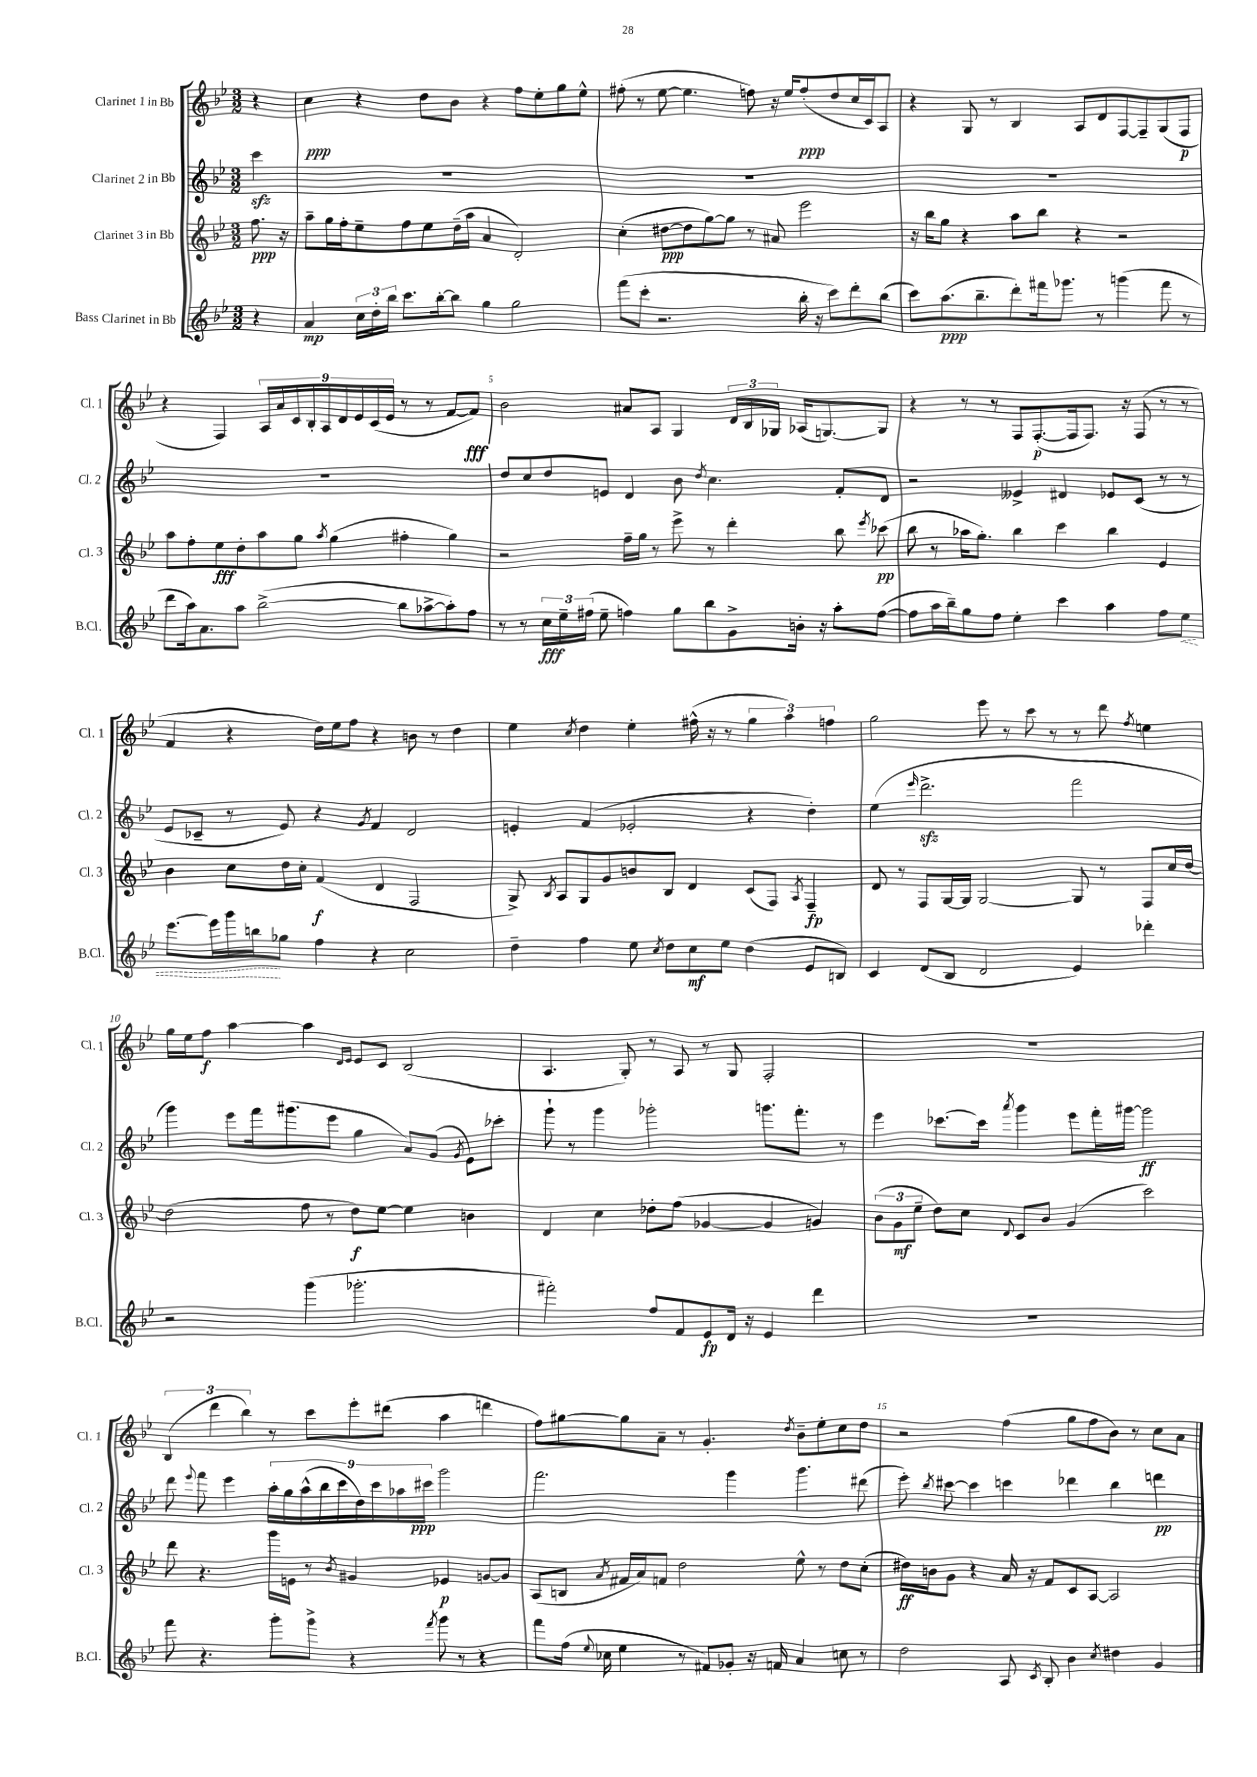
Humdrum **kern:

**kern	**kern	**kern	**kern
*staff4	*staff3	*staff2	*staff1
*clefG2	*clefG2	*clefG2	*clefG2
*k[b-e-]	*k[b-e-]	*k[b-e-]	*k[b-e-]
*M3/2	*M3/2	*M3/2	*M3/2
4r	8.ff	4ccc	4r
.	16r	.	.
=	=	=	=
4a	8aa~	1.r	4cc
.	16gg	.	.
.	16ff'	.	.
24cc	8ee-~	.	4r
24dd'	.	.	.
24bb-	.	.	.
8.ccc	8ff	.	.
.	8ee-	.	8dd
[16bb-'	.	.	.
8bb-]	(16dd~	.	8b-
.	16aa	.	.
4gg	4a	.	4r
2gg	2d')	.	8ff
.	.	.	8ee-'
.	.	.	8gg
.	.	.	8ee-^^
=	=	=	=
(8fff	(4cc'	1.r	(8ff#'
8ccc'	.	.	8r
2.r	[8dd#	.	[8ee-
.	8dd#]	.	4.ee-]
.	[8gg)	.	.
.	8gg]	.	.
.	8r	.	8ff)
.	8a#	.	16r
.	.	.	16ee-
16bb-'	2eee-	.	(8ff'
16r	.	.	.
8ccc)	.	.	8dd
8ddd'	.	.	16cc
.	.	.	16c)
(8bb-	.	.	8A
=	=	=	=
8ccc)	16r	1.r	4r
.	16bb-	.	.
(8.aa	8gg	.	.
.	4r	.	8G
8.bb-~	.	.	.
.	.	.	8r
8ddd')	8aa	.	4B-
16fff#	8bb-	.	.
8.ggg-	.	.	.
.	4r	.	8A
8r	.	.	8d
(4ggg	2r	.	[8F
.	.	.	8F~]
8fff#	.	.	(8G
8r	.	.	8F
=	=	=	=
8ddd	8aa	1.r	4r
16aa)	8ff'	.	.
8.a	.	.	.
.	8ee-	.	4F)
8aa	8dd'	.	.
([2bb-^	8aa	.	18A
.	.	.	18a
.	.	.	18c
.	8gg	.	.
.	.	.	18B-'
.	.	.	18A
.	8qaa	.	.
.	(4gg	.	.
.	.	.	18d
.	.	.	18e-
.	.	.	(18c
.	.	.	18e-
8bb-]	4ff#'	.	8r
[8aa-^	.	.	8r
8aa-'])	4gg)	.	[8f
8ff	.	.	8f])
=	=	=	=
8r	2r	8dd	2b-
8r	.	8cc	.
24cc	.	8dd	.
24ee-~	.	.	.
(24ff#	.	.	.
8ee-~	.	8e	.
4ff)	16ff~	4d	8a#
.	16gg	.	.
.	8r	.	8A
8gg	8eee-^	8b-	4G
.	.	8qdd	.
8bb-	8r	4.cc	.
8g^	4ddd'	.	24d
.	.	.	24B-
.	.	.	24G-
16b'	.	.	(16A-
16r	.	.	[8.G)
8aa'	8bb-	8f'	.
.	8qeee-	.	.
([8ff	(8ccc-	8d	8G]
=	=	=	=
8ff]	8bb-	2r	4r
16aa	8r	.	.
16bb-~)	.	.	.
8gg	16aa-	.	8r
.	8.gg')	.	.
8ff	.	.	8r
4ee-'	4bb-	4e--^	8F
.	.	.	([8.F'
4ccc	4ccc	4d#	.
.	.	.	16F]
.	.	.	8.F)
4aa	4bb-	8e-	.
.	.	.	16r
.	.	(8c	(8F
8ff	4e-	8r	8r
8ee-	.	8r	8r
=	=	=	=
[8.eee-	4b-	8e-	4f
.	.	8c-~	.
16eee-]	.	.	.
16ggg	8cc	8r	4r
16bb	.	.	.
8gg-	16dd	8e-)	.
.	16cc'	.	.
4ff	(4f	4r	16dd)
.	.	.	16ee-
.	.	.	8ff
.	.	8qg	.
4r	4d	4f	4r
2cc	2F	2d	8b
.	.	.	8r
.	.	.	4dd
=	=	=	=
4dd~	8G^)	4e'	4ee-
.	8qB-	.	.
.	8A	.	.
.	.	.	8qcc
4ff	8G	(4f	4dd
.	8g	.	.
8ee-	8b	2e-'	4ee-'
8qcc	.	.	.
8dd	8B-	.	.
8cc	4d	.	(16ff#^^
.	.	.	16r
8ee-	.	.	8r
(4dd	(8c	4r	6gg
.	8F)	.	.
.	.	.	6aa)
.	8qA	.	.
8e-	4F~	4dd')	.
.	.	.	6ff
8B)	.	.	.
=	=	=	=
4c	8d	(4ee-	2gg
.	8r	.	.
.	.	16qqeee-	.
(8d	8F	2.ddd^	.
8B-	[16G	.	.
.	16G]	.	.
2d	[2G	.	8eee-
.	.	.	8r
.	.	.	8ccc
.	.	.	8r
4e-)	8G]	2fff	8r
.	8r	.	8ddd
.	.	.	8qff
4ddd-'	8F	.	4ee
.	16cc	.	.
.	[16dd	.	.
=	=	=	=
2r	(2dd]	4ggg)	16gg
.	.	.	16ee-
.	.	.	8ff
.	.	8eee-	[4aa
.	.	16fff	.
.	.	(8.ggg#	.
(4ggg	8ff	.	4aa]
.	8r	8eee-	.
.	.	.	16qqd
.	.	.	16qqe-
2.ggg-'	8dd)	4gg	8e-
.	[8ee-	.	8c
.	4ee-]	8a)	(2B-
.	.	(8g	.
.	.	8qg	.
.	4b	8e-)	.
.	.	8ccc-'	.
=	=	=	=
2fff#')	4d	8ggg`	4.A
.	.	8r	.
.	4cc	4ggg	.
.	.	.	8G')
8ff	8dd-'	2ggg-'	8r
8f	(8ff	.	8A
8e-	[4g-	.	8r
16d	.	.	8G
16r	.	.	.
4e-	4g-]	8.ggg	2F'
.	.	8.fff'	.
4ddd	4g)	.	.
.	.	8r	.
=	=	=	=
1.r	(12b-	4eee-	1.r
.	12g	.	.
.	12ee-~	.	.
.	8dd)	[8.ccc-	.
.	8cc	.	.
.	.	16ccc-]	.
.	8qqd	8qaaa	.
.	8c	4ggg	.
.	8b-	.	.
.	(4g	8eee-	.
.	.	16fff'	.
.	.	[16ggg#	.
.	2ccc)	2ggg#]	.
=	=	=	=
8fff	8ddd	8ddd	(6B-
.	.	8qqeee-	.
4.r	4.r	8fff	.
.	.	.	6ddd
.	.	4eee-	.
.	.	.	6bb-)
8ggg'	16ggg	18aa'	8r
.	.	18gg	.
.	16e	.	.
.	.	(18aa^^	.
8ggg^	8r	.	8ccc
.	.	18bb-	.
.	.	18ccc	.
.	8qb-	.	.
4r	4g#	.	8eee-'
.	.	18dd)	.
.	.	18ccc	.
.	.	.	(8ddd#
.	.	18aa-	.
.	.	18ccc#	.
8qfff	.	.	.
8ggg	4e-	2ggg	4aa
8r	.	.	.
4r	[8g	.	4ddd
.	8g]	.	.
=	=	=	=
8fff	(8A	2.fff	8ff)
(16ff	8B	.	[8gg#
8qqee-	.	.	.
16cc-	.	.	.
.	8qa	.	.
4ee-	16f#	.	8gg#]
.	16a)	.	.
.	8f	.	8a~
8r	2dd	.	8r
8f#)	.	.	4.g'
8g-'	.	4ggg	.
16r	.	.	.
16f	.	.	.
.	.	.	8qdd
4a	8ee-^^	4.ggg	8b-~
.	8r	.	8ee-'
8cc	8dd	.	8cc
8r	(8cc'	(8ddd#	8dd
=	=	=	=
2dd	16dd#)	8eee-')	2r
.	16b	.	.
.	.	8qbb-	.
.	8g	[8ccc#	.
.	4r	4ccc#]	.
8A	16a	4ccc	(4ff
.	16r	.	.
8qc	.	.	.
8B-'	8f	.	.
4b-	8c	4ddd-	8gg
.	[8A	.	8ff
8qcc	.	.	.
4dd#	2A]	4bb-	8b-)
.	.	.	8r
4g	.	4ddd	8cc
.	.	.	8a
==	==	==	==
*-	*-	*-	*-
